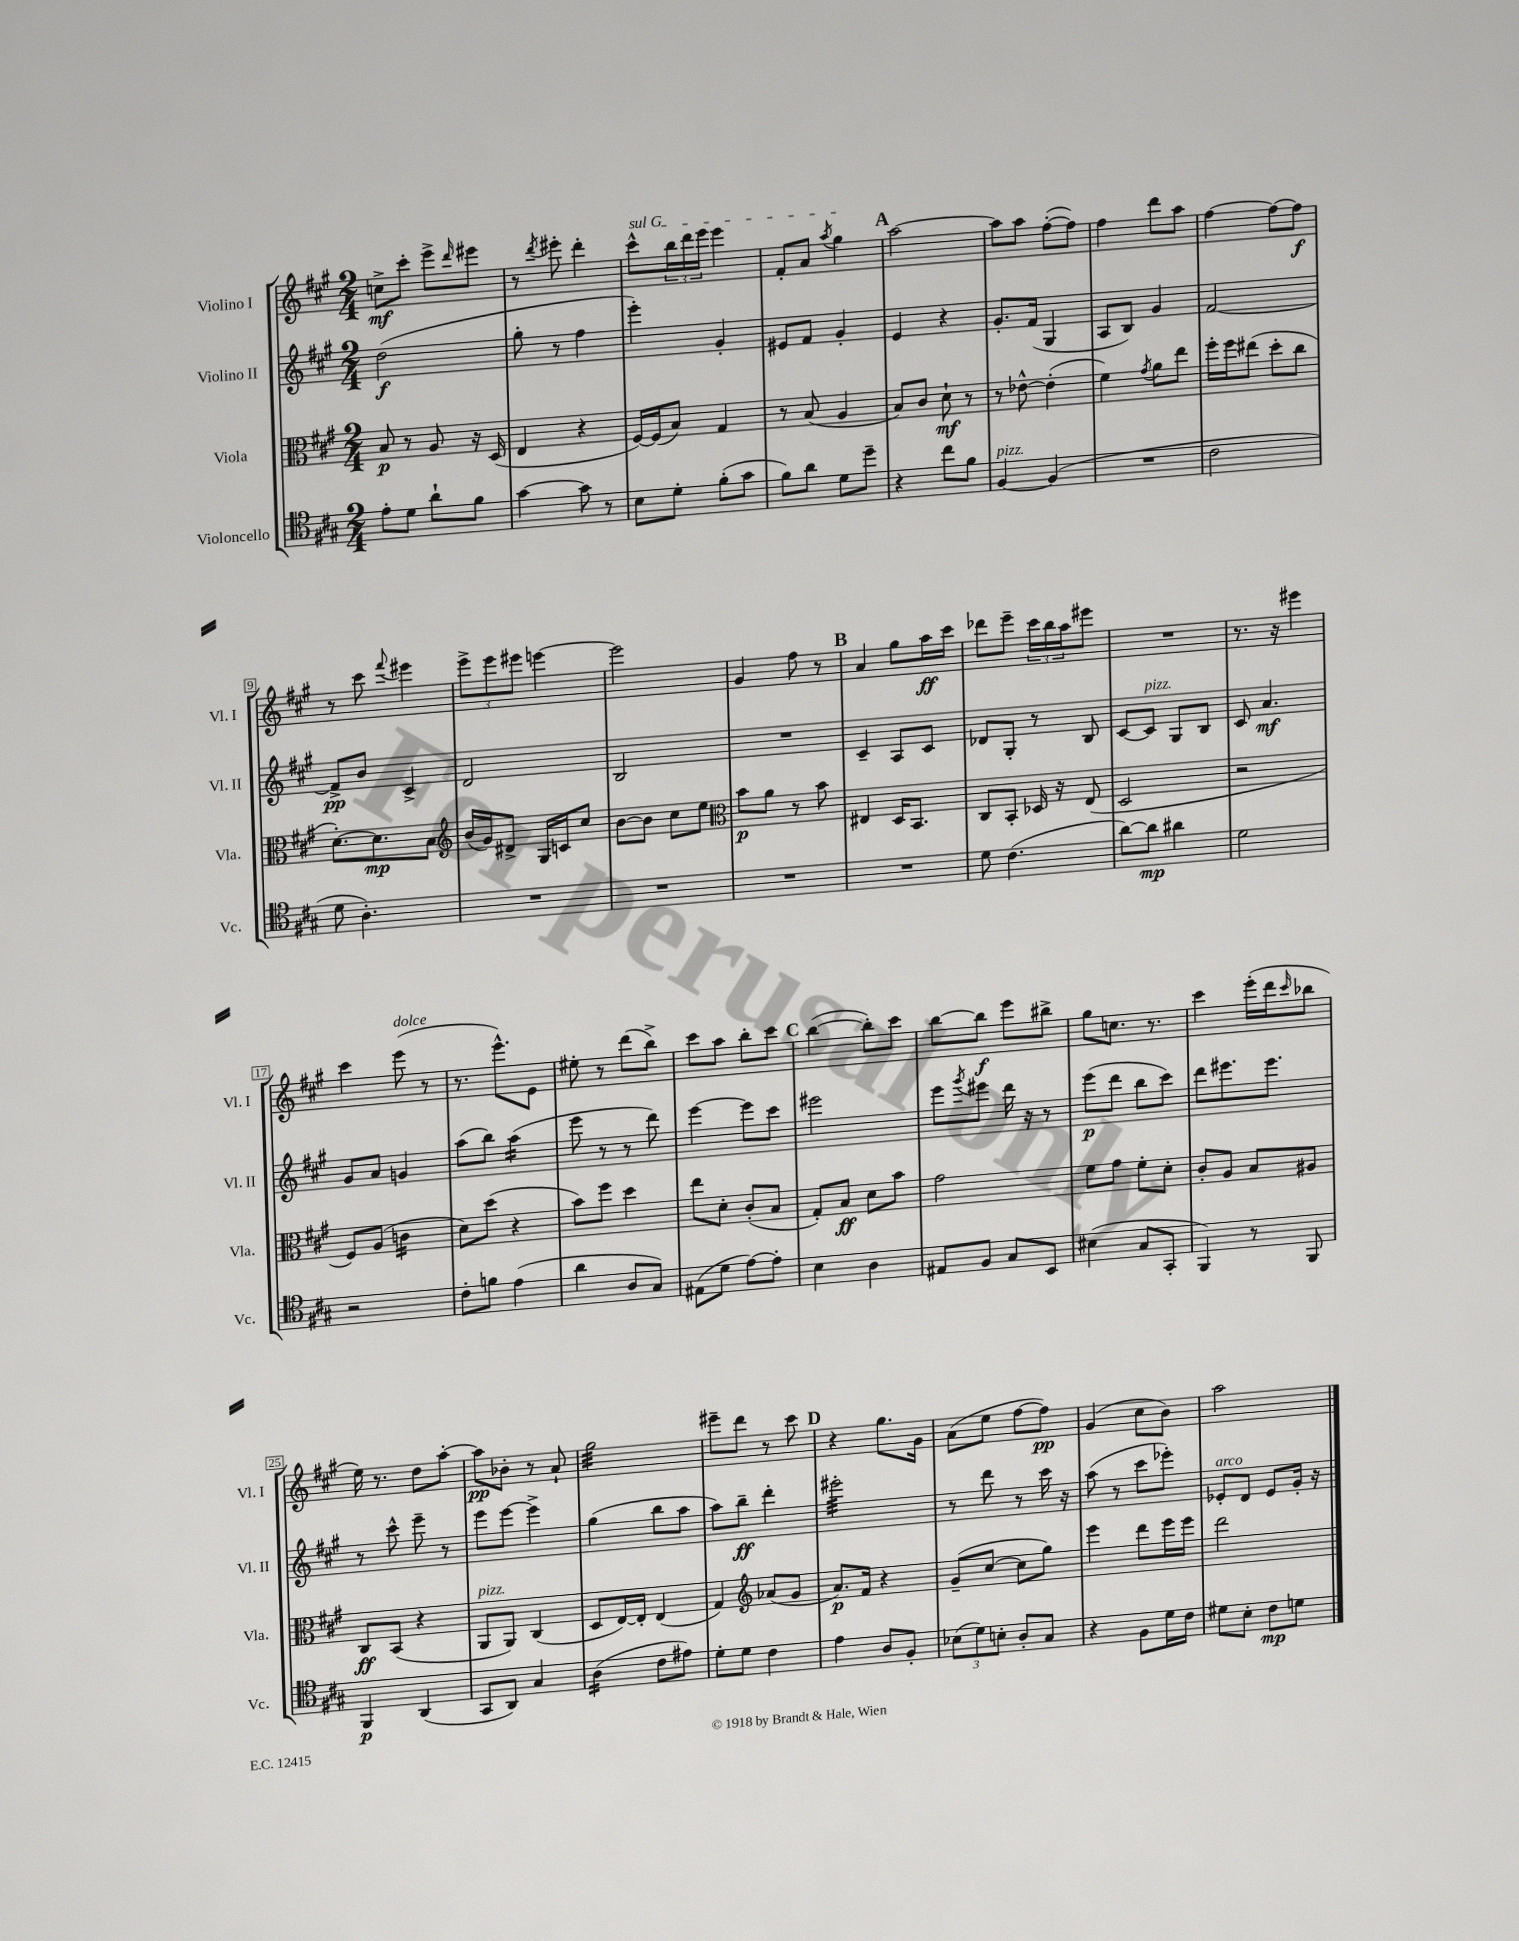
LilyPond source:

<<
\new StaffGroup <<
\new Staff = "s0" \with { instrumentName = "Violino I" shortInstrumentName = "Vl. I" } {
    \clef treble \key a \major \numericTimeSignature \time 2/4
    c''8->\mf cis'''8-. e'''8-> \grace { d'''16 } eis'''8 |
    r8 \acciaccatura { d'''8 } eis'''8-. d'''4-. |
    \once \override TextSpanner.bound-details.left.text = \markup { \italic "sul G" } cis'''8-^\startTextSpan \tuplet 3/2 { b''16 d'''16 e'''16 } e'''4 |
    fis'8-. a'8 \acciaccatura { a''8 } gis''4\stopTextSpan |
    \mark \markup { \bold "A" } a''2~ |
    a''8 a''8 fis''8~-.( fis''8) |
    fis''4 d'''8 a''8 |
    fis''4~ fis''8~ fis''8\f |
    r8 cis'''8 \appoggiatura { fis'''8 } eis'''4 |
    \tuplet 3/2 { e'''8-> e'''8 eis'''8 } e'''4~ |
    e'''2 |
    gis'4 fis''8 r8 |
    \mark \markup { \bold "B" } a'4 gis''8 a''16\ff cis'''16 |
    des'''8 e'''8-- \tuplet 3/2 { cis'''16 b''16 a''16 } eis'''8 |
    R2 |
    r8. r16 eis'''4 |
    cis'''4 e'''8^\markup { \italic "dolce" }( r8 |
    r8. e'''8.-^) e'8 |
    eis''8-. r8 d'''8( b''8->) |
    cis'''8 a''8 b''8-. cis'''8 |
    \mark \markup { \bold "C" } b''4~( b''8-.) cis'''8 |
    b''8~ b''8\f e'''8 bis''8-> |
    gis''8 c''8. r8. |
    cis'''4 e'''16-.( d'''16 \grace { cis'''16 } bes''8 |
    e''16) r8. d''8 a''8~-. |
    a''8\pp bes'8-. r8 a'8-! |
    gis''2:32 |
    eis'''8-- d'''8 r8 cis'''8 |
    \mark \markup { \bold "D" } r4 gis''8. gis'16 |
    a'8( e''8 fis''8~ fis''8\pp) |
    gis'4( cis''8 b'8) |
    a''2 \bar "|." |
}
\new Staff = "s1" \with { instrumentName = "Violino II" shortInstrumentName = "Vl. II" } {
    \clef treble \key a \major \numericTimeSignature \time 2/4
    d''2\f( |
    gis''8-. r8 fis''4 |
    e'''4-.) gis'4-. |
    eis'8 fis'8 gis'4-. |
    \mark \markup { \bold "A" } e'4 r4 |
    gis'8.-. fis'16( gis4 |
    a8 b8) gis'4 |
    fis'2~ |
    fis'8->\pp b'8 cis'4-> |
    d'2 |
    b2 |
    R2 |
    \mark \markup { \bold "B" } cis'4-- a8 cis'8 |
    des'8 gis8-. r8 b8 |
    cis'8~ cis'8^\markup { \italic "pizz." } gis8 b8 |
    cis'8 a'4.\mf |
    gis'8 a'8 g'4 |
    a''8( b''8) a''4:16( |
    e'''8 r8 r8 d'''8) |
    e'''4~ e'''8 cis'''8 |
    \mark \markup { \bold "C" } eis'''2 |
    e'''8 \acciaccatura { gis'''8 } eis'''8 d'''16 r16 r8 |
    e'''8\p( d'''8 b''8 cis'''8) |
    d'''8 eis'''8. eis'''8. |
    r8 cis'''8-^ e'''8-- r8 |
    e'''8 e'''8~ e'''4-> |
    gis''4( b''8 a''8 |
    a''8) b''8--\ff d'''4-. |
    \mark \markup { \bold "D" } eis'''2:32-. |
    r8 d'''8 r8 cis'''16 r16 |
    a''8( r8 cis'''8 ees'''8-.) |
    ees'8-.^\markup { \italic "arco" } d'8 ees'8 gis'16-. r16 \bar "|." |
}
\new Staff = "s2" \with { instrumentName = "Viola" shortInstrumentName = "Vla." } {
    \clef alto \key a \major \numericTimeSignature \time 2/4
    b8\p r8 a8 r16 d16( |
    e4 r4 |
    fis16~) fis16( b8) gis4 |
    r8 b8( a4 |
    \mark \markup { \bold "A" } b8) cis'8 d'8-!\mf r8 |
    r8 ees'8~-^ ees'4-.( |
    fis'4) \acciaccatura { gis'8 } a'8 e''8 |
    fis''16-. fis''16 eis''8( d''8-. cis''8 |
    d'8.~-.) d'8.\mp b8 |
    \clef treble b'16( gis'16) dis'8-> gis16 c'16 cis''8 |
    b'8~ b'8 cis''8 e''8 |
    \clef alto b'8\p a'8 r8 b'8 |
    \mark \markup { \bold "B" } eis4 d16 b,8. |
    cis8 b,8-. des16 r16 e8( |
    d2 |
    r2 |
    fis8) a8( c'4:16 |
    d'8) d''8( r4 |
    b'8) fis''8 d''4 |
    e''8 d'8-. cis'8-.( b8 |
    \mark \markup { \bold "C" } gis8-.) b8\ff d'8 b'8 |
    gis'2 |
    fis'8 gis'8 fis'8-. d'8-. |
    cis'8-. a8 b8 ais8 |
    cis8\ff b,8( r4 |
    a,8^\markup { \italic "pizz." } a,8) cis4( |
    d8 e16~) e16-. e4( |
    gis4) \clef treble aes'8( gis'8 |
    \mark \markup { \bold "D" } a'8.\p) fis'16 r4 |
    gis'8--( cis''8~ cis''8 gis''8) |
    e'''4 d'''8 e'''16 e'''16 |
    d'''2 \bar "|." |
}
\new Staff = "s3" \with { instrumentName = "Violoncello" shortInstrumentName = "Vc." } {
    \clef tenor \key a \major \numericTimeSignature \time 2/4
    e'8-. d'8 a'8-! fis'8 |
    gis'4~ gis'8 r8 |
    b8 d'8-. fis'8-.( gis'8 |
    fis'8) a'8 d'8 d''8-- |
    \mark \markup { \bold "A" } r4 cis''8 fis'8 |
    fis4~^\markup { \italic "pizz." } fis4( |
    R2 |
    cis'2 |
    d'8 a4.-.) |
    R2 |
    R2 |
    R2 |
    \mark \markup { \bold "B" } R2 |
    d'8 cis'4.( |
    a'8~) a'8\mp ais'4 |
    d'2 |
    r2 |
    cis'8-. f'8 e'4( |
    a'4 a8 gis8) |
    eis8( d'8 e'8~) e'8-. |
    \mark \markup { \bold "C" } b4 a4 |
    eis8 fis8 gis8 b,8 |
    bis4( gis8 gis,8-. |
    fis,4) r8 fis,8 |
    fis,4\p a,4( |
    gis,8 a,8) gis4 |
    a4:16( cis'8 eis'8) |
    d'8-. d'8 cis'4 |
    \mark \markup { \bold "D" } e'4 a8 fis8-. |
    \tuplet 3/2 { bes8( d'8) b8-. } a8-. gis8 |
    r4 fis8 d'16 cis'16 |
    dis'8 b8-. cis'8\mp d'8 \bar "|." |
}
>>
>>
\layout { \context { \Score \override BarNumber.stencil = #(make-stencil-boxer 0.1 0.3 ly:text-interface::print) } }
